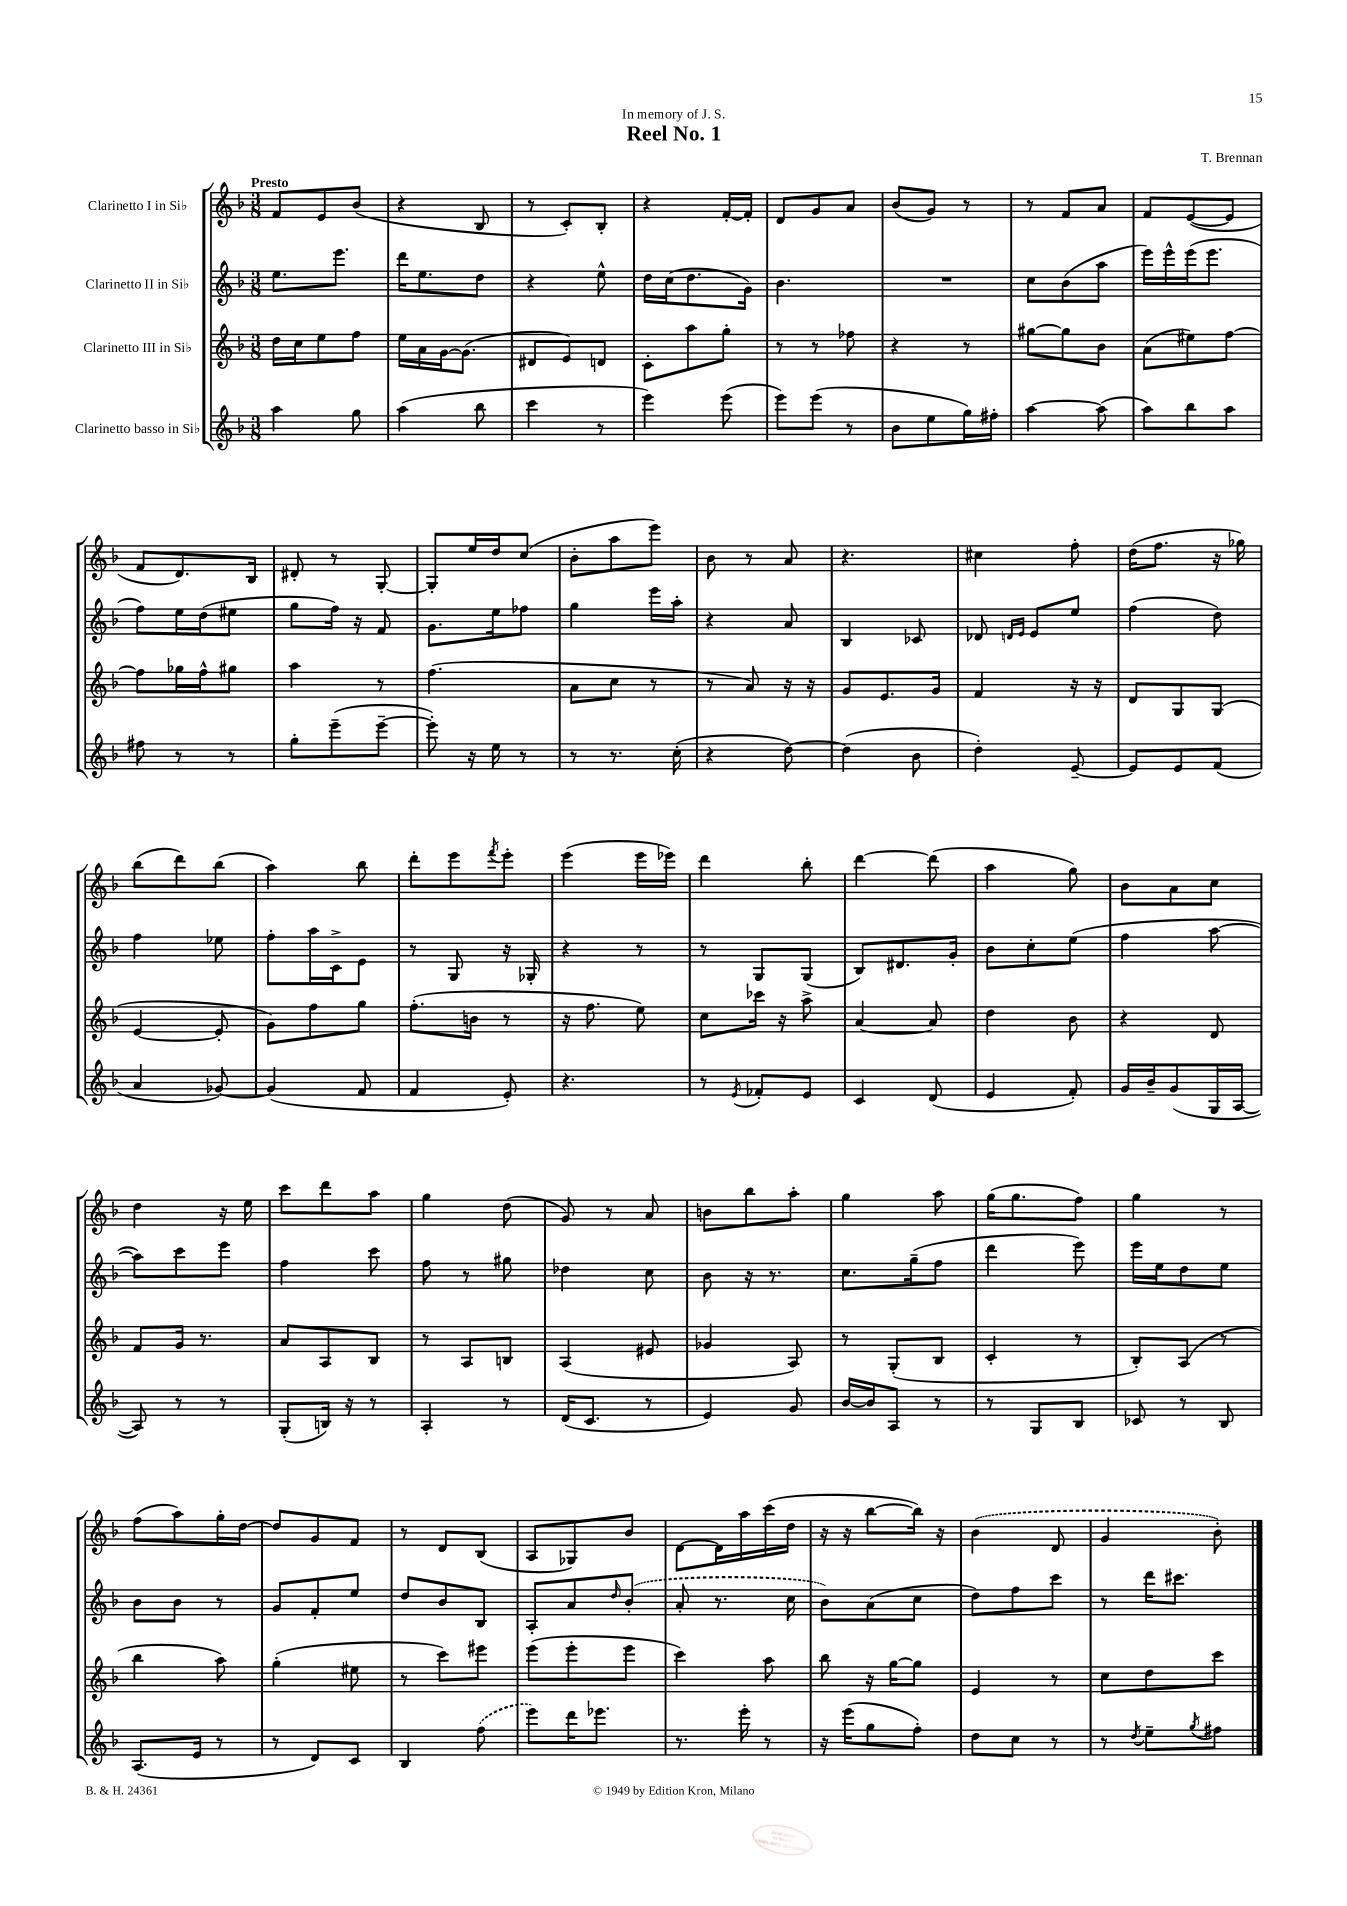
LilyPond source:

\header { title = "Reel No. 1" composer = "T. Brennan" dedication = "In memory of J. S." }
<<
\new StaffGroup <<
\new Staff = "s0" \with { instrumentName = "Clarinetto I in Sib" } {
    \clef treble \key f \major \numericTimeSignature \time 3/8 \tempo "Presto"
    f'8 e'8 bes'8( |
    r4 bes8 |
    r8 c'8-.) bes8-. |
    r4 f'16~-. f'16-. |
    d'8 g'8 a'8 |
    bes'8( g'8) r8 |
    r8 f'8 a'8 |
    f'8 e'8~( e'8 |
    f'8 d'8.) bes16 |
    dis'8-. r8 g8~-. |
    g8-. e''16 d''16 c''8( |
    bes'8-. a''8 e'''8) |
    bes'8 r8 a'8 |
    r4. |
    cis''4 f''8-. |
    d''16( f''8. r16 ges''16) |
    bes''8( d'''8) bes''8( |
    a''4) bes''8 |
    d'''8-. e'''8 \acciaccatura { f'''8 } e'''8-. |
    e'''4( e'''16 ees'''16) |
    d'''4 bes''8-. |
    d'''4~ d'''8( |
    a''4 g''8) |
    bes'8 a'8 c''8 |
    d''4 r16 e''16 |
    c'''8 d'''8 a''8 |
    g''4 d''8( |
    g'8) r8 a'8 |
    b'8 bes''8 a''8-. |
    g''4 a''8 |
    g''16( g''8. f''8) |
    g''4 r8 |
    f''8( a''8) g''16-. d''16~ |
    d''8 g'8 f'8 |
    r8 d'8 bes8( |
    a8 ges8) bes'8 |
    d'8~ d'16 a''16 c'''16( d''16 |
    r16 r16 bes''8~ bes''16) r16 |
    \once \slurDashed bes'4( d'8 |
    g'4 bes'8-.) \bar "|." |
}
\new Staff = "s1" \with { instrumentName = "Clarinetto II in Sib" } {
    \clef treble \key f \major \numericTimeSignature \time 3/8
    e''8. e'''8. |
    d'''16 e''8. d''8 |
    r4 e''8-^ |
    d''16 c''16( d''8. g'16) |
    bes'4. |
    R4. |
    c''8 bes'8( a''8 |
    e'''16) e'''16-^ e'''16( e'''8. |
    f''8) e''16 d''16( eis''8 |
    g''8 f''16) r16 f'8 |
    g'8. e''16 fes''8 |
    g''4 e'''16 a''16-. |
    r4 a'8 |
    bes4 ces'8 |
    des'8 \grace { d'16 e'16 } e'8 e''8 |
    f''4( d''8) |
    f''4 ees''8 |
    f''8-. a''16 c'16-> e'8 |
    r8 g8 r16 ges16-. |
    r4 r8 |
    r8 g8 g8( |
    bes8) dis'8. g'16-. |
    bes'8 c''8-. e''8( |
    f''4 a''8~ |
    a''8) c'''8 e'''8 |
    f''4 c'''8 |
    f''8 r8 gis''8 |
    des''4 c''8 |
    bes'8 r16 r8. |
    c''8. g''16--( f''8 |
    d'''4 e'''8) |
    e'''16 e''16 d''8 e''8 |
    bes'8 bes'8 r8 |
    g'8 f'8-. e''8 |
    d''8 bes'8 bes8 |
    a8-. a'8 \grace { d''16 } \once \slurDashed bes'8-.( |
    a'8-. r8. c''16 |
    bes'8) a'8( c''8 |
    d''8) f''8 c'''8 |
    r8 d'''16 cis'''8. \bar "|." |
}
\new Staff = "s2" \with { instrumentName = "Clarinetto III in Sib" } {
    \clef treble \key f \major \numericTimeSignature \time 3/8
    d''16 c''16 e''8 f''8 |
    e''16 a'16 g'16~ g'8.( |
    dis'8 e'8) d'8 |
    c'8-. a''8 g''8-. |
    r8 r8 fes''8 |
    r4 r8 |
    gis''8~ gis''8 bes'8 |
    a'8( eis''8) f''8~ |
    f''8 ges''16 f''16-^ gis''8 |
    a''4 r8 |
    f''4.( |
    a'8 c''8 r8 |
    r8 a'8) r16 r16 |
    g'8 e'8. g'16 |
    f'4 r16 r16 |
    d'8 g8 g8( |
    e'4~ e'8-. |
    g'8) f''8 g''8 |
    f''8.-.( b'16 r8 |
    r16 f''8. e''8) |
    c''8 ces'''16 r16 a''8-> |
    a'4~ a'8 |
    d''4 bes'8 |
    r4 d'8 |
    f'8 g'16 r8. |
    a'8 a8 bes8 |
    r8 a8 b8 |
    a4( eis'8 |
    ges'4 a8) |
    r8 g8-.( bes8 |
    c'4-. r8 |
    bes8-.) a8( r8 |
    bes''4 a''8) |
    g''4-.( eis''8 |
    r8 c'''8) eis'''8 |
    e'''8( e'''8-. e'''8 |
    c'''4) a''8 |
    bes''8 r16 g''16~ g''8 |
    e'4 r8 |
    c''8 d''8 c'''8 \bar "|." |
}
\new Staff = "s3" \with { instrumentName = "Clarinetto basso in Sib" } {
    \clef treble \key f \major \numericTimeSignature \time 3/8
    a''4 g''8 |
    a''4( bes''8 |
    c'''4 r8 |
    e'''4) e'''8( |
    e'''8) e'''8( r8 |
    bes'8 e''8 g''16) fis''16-. |
    a''4~ a''8( |
    a''8) bes''8 a''8 |
    fis''8 r8 r8 |
    g''8-. e'''8--( e'''8~-- |
    e'''8-.) r16 e''16 r8 |
    r8 r8. c''16-.( |
    r4 d''8~) |
    d''4( bes'8 |
    d''4-.) e'8~-- |
    e'8 e'8 f'8( |
    a'4 ges'8~) |
    ges'4( f'8 |
    f'4 e'8-.) |
    r4. |
    r8 \acciaccatura { e'8 } fes'8-. e'8 |
    c'4 d'8( |
    e'4 f'8-.) |
    g'16 bes'16-- g'8( g16 a16~ |
    a8) r8 r8 |
    g8-.( b16) r16 r8 |
    a4-. r8 |
    d'16( c'8. r8 |
    e'4) g'8 |
    bes'16~ bes'16 a8 r8 |
    r8 g8 bes8 |
    ces'8 r8 bes8 |
    a8.( e'16 r8 |
    r8 d'8) c'8 |
    bes4 \once \slurDashed f''8( |
    e'''8) d'''16 ees'''8. |
    r8. e'''16-. r8 |
    r16 e'''16( g''8 f''8-.) |
    d''8 c''8 r8 |
    r8 \acciaccatura { d''8 } e''8-- \acciaccatura { g''8 } fis''8 \bar "|." |
}
>>
>>
\layout { \context { \Score \remove "Bar_number_engraver" } }
